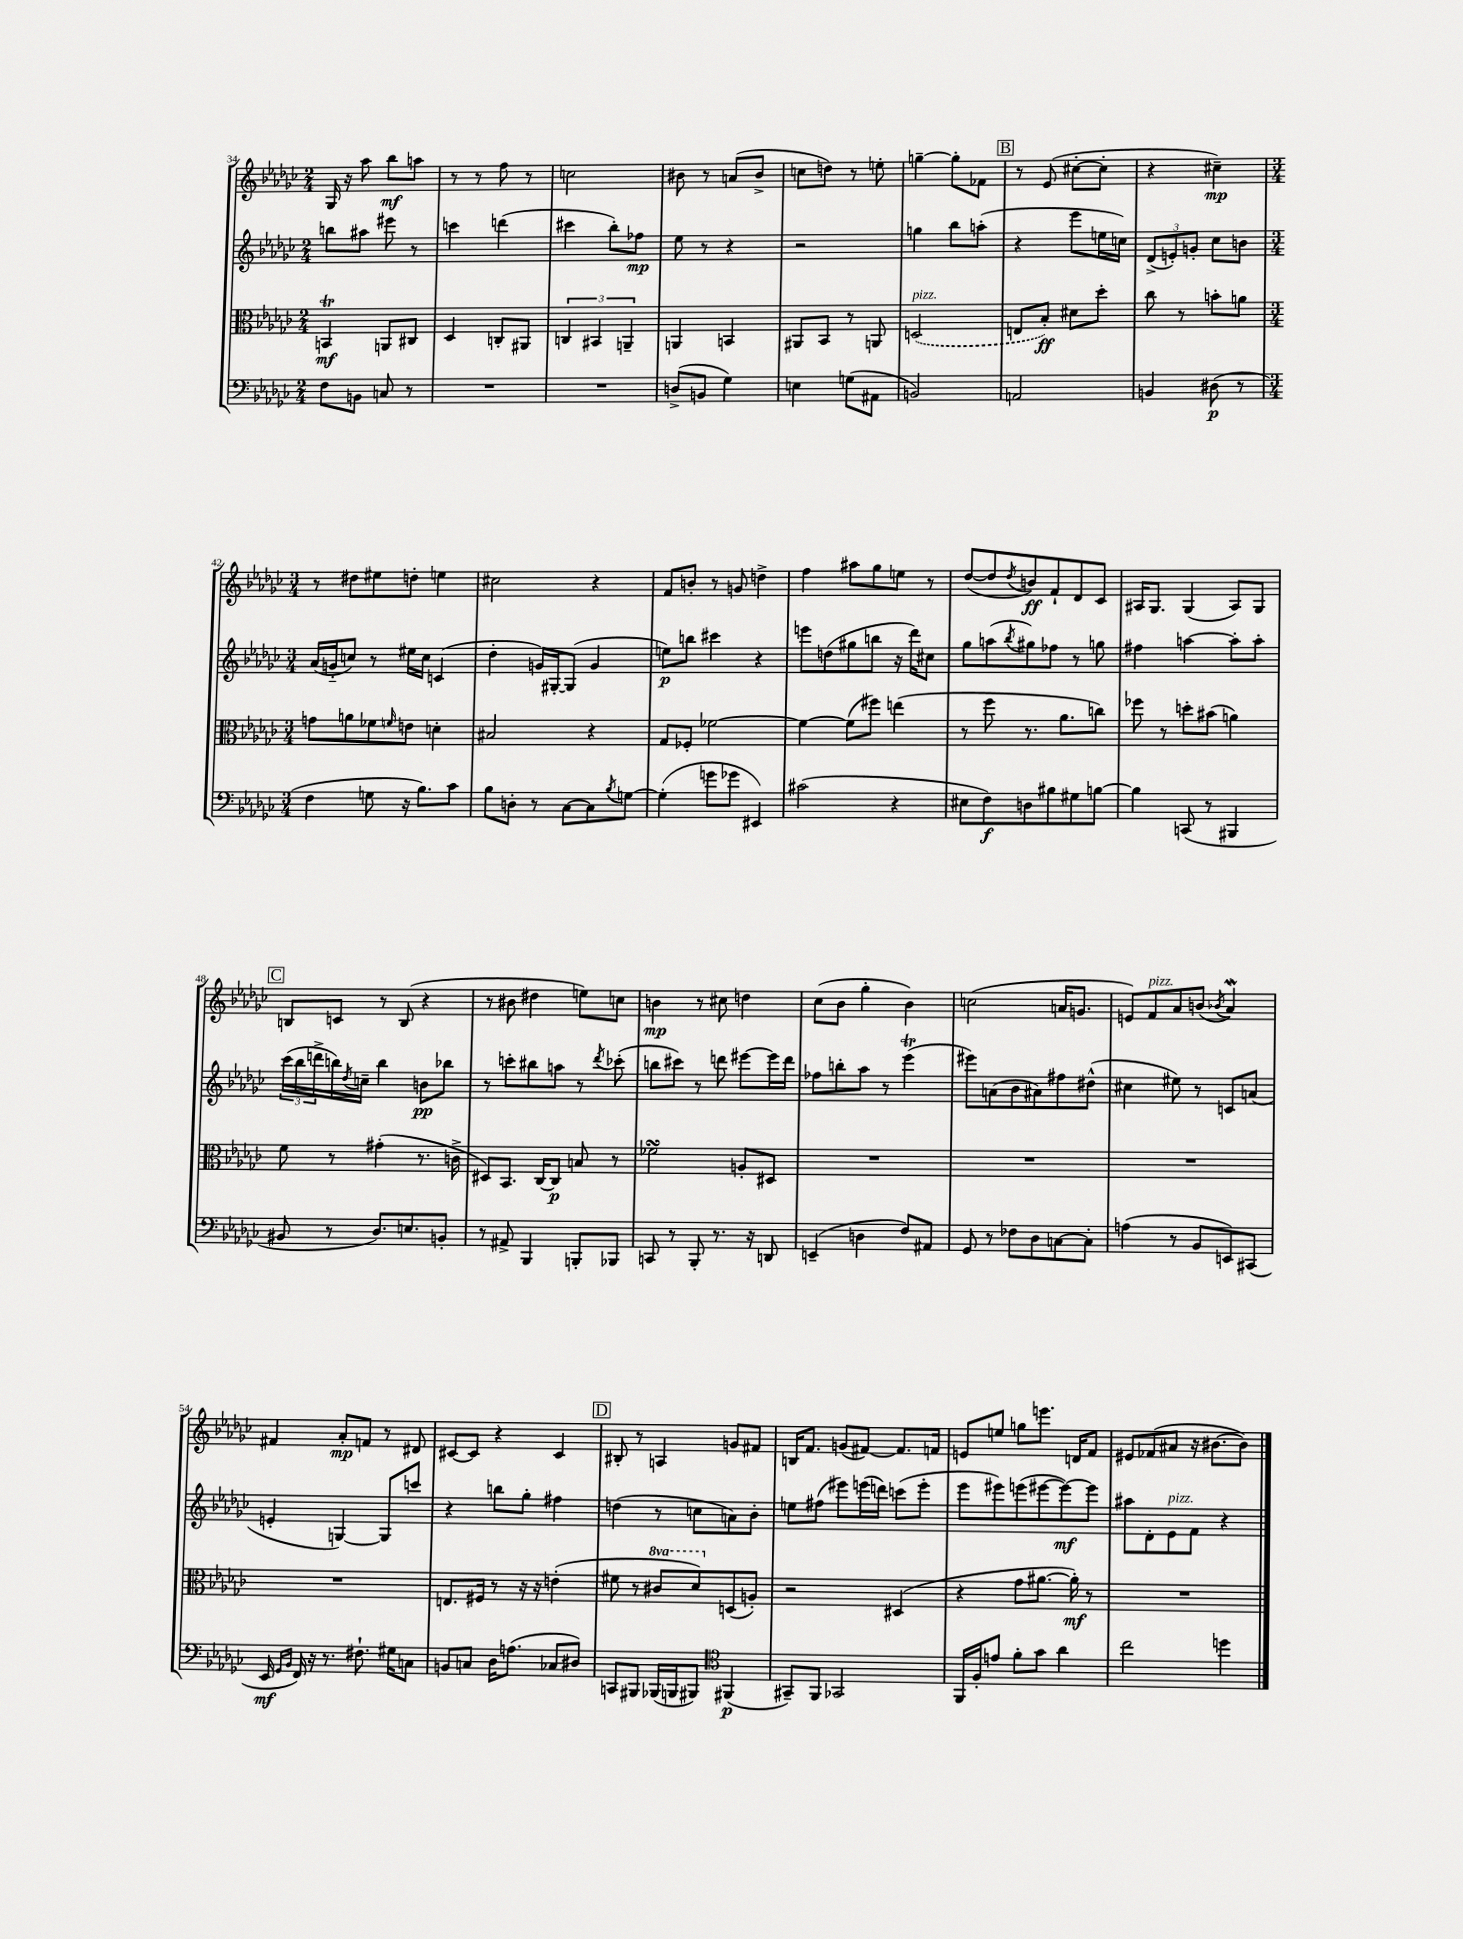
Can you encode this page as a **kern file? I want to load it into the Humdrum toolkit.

**kern	**kern	**kern	**kern
*staff4	*staff3	*staff2	*staff1
*clefF4	*clefC3	*clefG2	*clefG2
*k[b-e-a-d-g-c-]	*k[b-e-a-d-g-c-]	*k[b-e-a-d-g-c-]	*k[b-e-a-d-g-c-]
*M2/4	*M2/4	*M2/4	*M2/4
8F	4BB	8bb	16G-
.	.	.	16r
8BB	.	8aa#	8aa-
8C	8AA	8eee#	8bb-
8r	8C#	8r	8aa
=	=	=	=
2r	4D-	4ccc	8r
.	.	.	8r
.	8C'	(4ddd	8ff
.	8AA#	.	8r
=	=	=	=
2r	6C	4ccc#	2cc
.	6BB#	.	.
.	.	8bb-')	.
.	6AA~	.	.
.	.	8ff-	.
=	=	=	=
(8D^	4AA	8ee-	8b#
8BB	.	8r	8r
4G-)	4BB	4r	(8a
.	.	.	8b#^
=	=	=	=
4E	8AA#	2r	8cc
.	8BB-	.	8dd)
(8G	8r	.	8r
8AA#	8AA	.	8ee'
=	=	=	=
2BB)	(2D	4gg	[4gg~
.	.	8bb-	8gg']
.	.	(8aa'	8f-
=	=	=	=
2AA	8E	4r	8r
.	8B-')	.	(8e-
.	8d#	8eee-	[8cc#'
.	8dd-'	16ee	8cc#']
.	.	16cc)	.
=	=	=	=
4BB	8cc-	(12d-^	4r
.	.	12e')	.
.	8r	.	.
.	.	12g'	.
(8D#	8b'	8cc-	4cc#~)
8r	8a	8b	.
=	=	=	=
*M3/4	*M3/4	*M3/4	*M3/4
4F	8g	(16a-	8r
.	.	16g'~	.
.	8a	8cc)	8dd#
8G	8f-	8r	8ee#
.	16qqf	.	.
16r	8e	16ee#	8dd'
8.B-)	.	16cc	.
.	4d'	(4c	4ee
8c-	.	.	.
=	=	=	=
8B-	2B#	4dd-'	2cc#
8D'	.	.	.
8r	.	16g)	.
.	.	[16G#'	.
[8C-	.	(8G#]	.
8C-]	4r	4g	4r
8qB-	.	.	.
[8G	.	.	.
=	=	=	=
(4G']	8G-	8ee)	8f
.	8F-'	8bb	8b'
8g	[2f-	4ccc#	8r
8g-	.	.	8g
4EE#)	.	4r	4dd^
=	=	=	=
(2c#	4f-_	8eee	4ff
.	.	(8dd	.
.	(8f-]	8gg#	8aa#
.	8ff#)	8bb	8gg-
4r	(4ee	16r	8ee
.	.	16ddd-)	.
.	.	8cc#	8r
=	=	=	=
8E#	8r	8gg-	([8dd-
8F)	8ff	(8aa	8dd-]
.	.	8qbb-	8qdd-
8D	8.r	8gg#)	8b)
8B#	.	8ff-	8f`
.	8.a-	.	.
8G#	.	8r	8d-
[8B	8cc)	8gg	8c-
=	=	=	=
4B]	8ff-	4ff#	16A#
.	.	.	8.G-
.	8r	.	.
(8CC	8dd'	[4aa	(4G-
8r	(8b#	.	.
4BBB#	4a)	8aa']	8A#)
.	.	8aa'	8G-
=	=	=	=
8BB#	8f	(24ccc-	8B
.	.	24bb-	.
.	.	24ddd^	.
8r	8r	16bb)	8c
.	.	8qdd-	.
.	.	16cc~	.
8.D-)	(4g#'	4bb	8r
.	.	.	(8B
8.E	.	.	.
.	8.r	8b	4r
8BB'	.	8bb-	.
.	16c^	.	.
=	=	=	=
8r	8D#)	8r	8r
8AA#^	8.BB-	8ccc'	8b#
4BBB-	.	8bb#	4dd#
.	[16C-	.	.
.	8C-]	8aa	.
8BBB'	8B	8r	8ee)
.	.	8qddd-	.
8BBB-	8r	(8ccc-'	8cc
=	=	=	=
8CC	2f-	8bb	4b
8r	.	8ccc#)	.
8BBB-'	.	8r	8r
8.r	.	8ddd	8cc#
.	8A'	[8eee#	4dd
16r	.	.	.
8DD	8D#	16eee#]	.
.	.	16ddd	.
=	=	=	=
(4EE~	2.r	8ff-	(8cc-
.	.	8bb'	8b-
4D	.	8aa-	4gg-'
.	.	8r	.
8F)	.	(4eee-	4b-)
8AA#	.	.	.
=	=	=	=
8GG-	2.r	8eee#)	(2cc
8r	.	(8a	.
8F-	.	8b-	.
8D-	.	8a#)	.
[8C	.	8ff#	16a
.	.	.	8.g
8C']	.	(8dd#^^	.
=	=	=	=
(4A	2.r	4cc#	8e)
.	.	.	8f
8r	.	8ee#)	8a-
8BB-	.	8r	(8b
.	.	.	8qb-
8EE)	.	8c	4a-)
(8CC#	.	(8a	.
=	=	=	=
16EE-	2.r	4e'	4f#
16qqGG-	.	.	.
16qqBB-	.	.	.
16FF)	.	.	.
16r	.	.	.
8.r	.	.	.
.	.	[4G)	8a-'
8.F#`	.	.	8f
.	.	8G]	8r
16G#	.	.	.
8C	.	8ccc	8d#
=	=	=	=
8BB	8.E	4r	[8c#
8C	.	.	8c#]
.	16F#	.	.
16D-	8r	8bb	4r
(8.A	.	.	.
.	16r	8gg-'	.
.	16r	.	.
8C-	(4e'	4ff#	4c#
8D#)	.	.	.
=	=	=	=
8CC	8f#	(4dd	8B#'
8BBB#	8r	.	8r
(16BBB-	8cc#	8r	4A
16BBB	.	.	.
8BBB#)	8dd-)	8cc	.
*clefC4	*	*	*
(4FF#	(8D	8a)	8g
.	8A')	8b-'	8f#
=	=	=	=
8GG#~)	2r	8ee	16B
.	.	.	8.f
8FF	.	(8ff#	.
2GG-	.	8eee#)	(8g
.	.	(16eee	[8f#)
.	.	16ddd)	.
.	(4D#	(8ccc	8.f#]
.	.	8eee'	.
.	.	.	16f
=	=	=	=
16FF	4r	8eee-	8e
16F'	.	.	.
8e	.	8eee#)	8ee
8f'	8g-	(8eee	8gg
8g-	[8.a#	[8eee#	8.eee
4a-	.	8eee#_)	.
.	16a#'])	.	16d
.	8r	8eee#]	8f
=	=	=	=
2cc-	2.r	8aa#	8e#
.	.	8d-'	(8f-
.	.	8e-	8a#
.	.	8f	16r
.	.	.	[8.b#
4dd	.	4r	.
.	.	.	8b#])
==	==	==	==
*-	*-	*-	*-
